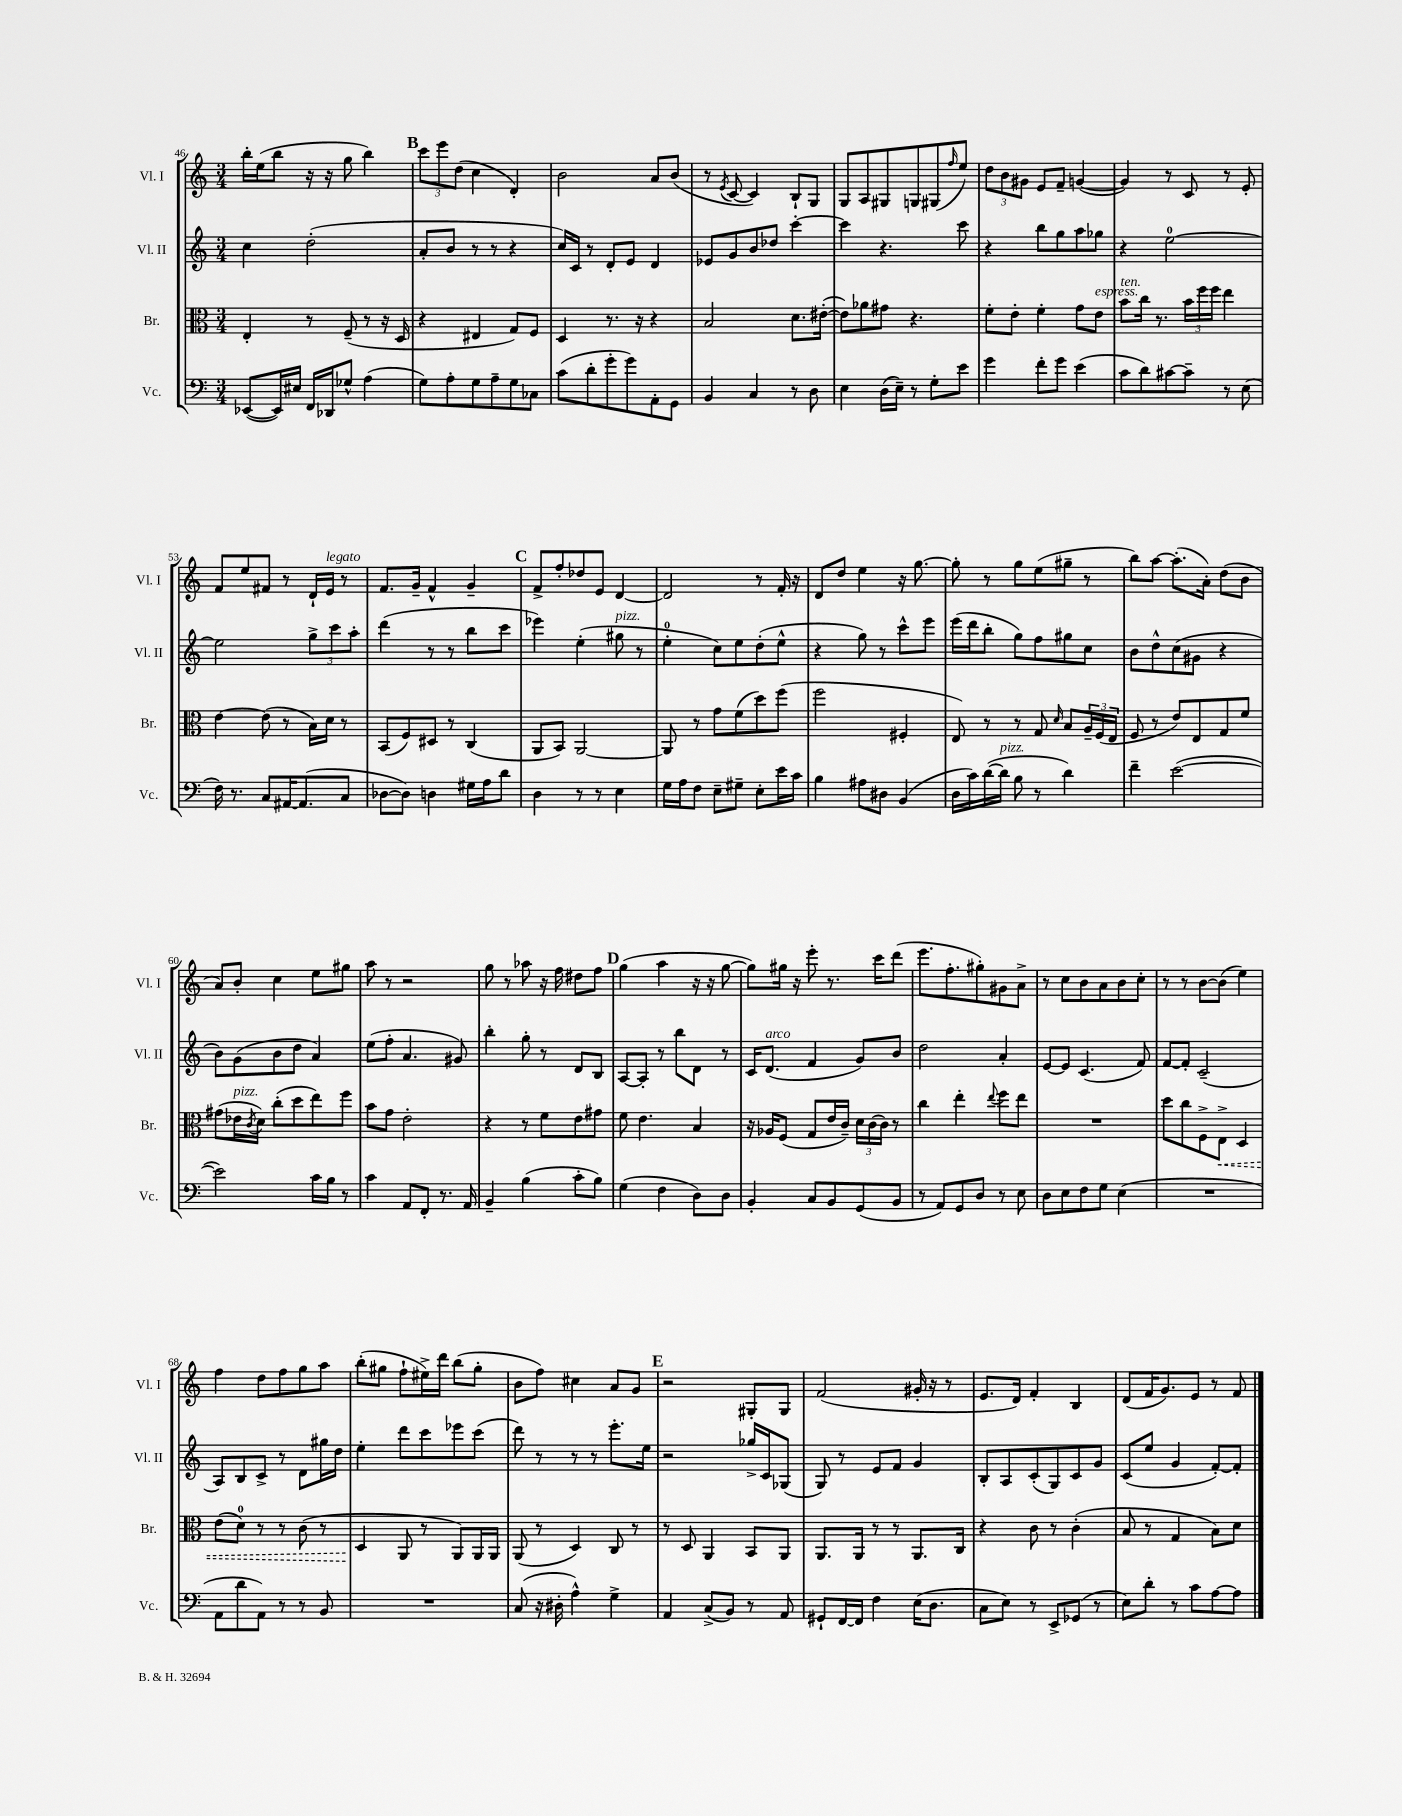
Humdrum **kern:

**kern	**kern	**kern	**kern
*staff4	*staff3	*staff2	*staff1
*clefF4	*clefC3	*clefG2	*clefG2
*k[]	*k[]	*k[]	*k[]
*M3/4	*M3/4	*M3/4	*M3/4
([8EE-	4E'	4cc	16bb'
.	.	.	(16ee
16EE-])	.	.	8bb
16E#	.	.	.
16FF	8r	(2dd'	16r
16DD-	.	.	16r
8G-^^	(8F~	.	8gg
(4A	8r	.	4bb)
.	16r	.	.
.	16D	.	.
=	=	=	=
8G)	4r	8a'	12ccc
.	.	.	12eee
8A'	.	8b	.
.	.	.	(12dd
8G	4E#	8r	4cc
8A~	.	8r	.
8G	8G)	4r	4d')
8C-	8F	.	.
=	=	=	=
(8c	4D	16cc)	2b
.	.	16c	.
8d'	.	8r	.
8g'	8.r	8d'	.
8g)	.	8e	.
.	16r	.	.
8AA'	4r	4d	8a
8GG	.	.	(8b
=	=	=	=
4BB	2B	8e-	8r
.	.	.	8qe
.	.	8g	[8c
4C	.	8b	4c])
.	.	8dd-	.
8r	8.d	[4ccc'	8B`
8D	.	.	8G
.	([16e#'	.	.
=	=	=	=
4E	8e#])	4ccc]	8G
.	8a-	.	8A
(16D	8g#	4.r	8G#
16E~)	.	.	.
8r	4.r	.	8G
8G'	.	.	(8G#
.	.	.	16qqff
8e	.	8ccc	8ee)
=	=	=	=
4g	8f'	4r	12dd
.	.	.	12b
.	8e'	.	.
.	.	.	12g#
8f'	4f'	8bb	8e
8g	.	8gg	8f~
(4e	8g	8aa	([4g
.	8e	8gg-	.
=	=	=	=
8c	8b	4r	4g])
8d)	16cc	.	.
.	8.r	.	.
[8c#	.	[2ee	8r
8c#~]	24b	.	8c
.	24ff	.	.
.	24ff	.	.
8r	4ee	.	8r
(8E	.	.	8e'
=	=	=	=
16F)	[4e	2ee]	8f
8.r	.	.	.
.	.	.	8ee
8C	(8e]	.	8f#
[16AA#	8r	.	8r
(8.AA#]	.	.	.
.	16B)	12gg^	16d`
.	16d	.	16e
.	.	12ccc	.
8C	8r	.	8r
.	.	12aa'	.
=	=	=	=
[8D-	(8BB	(4ddd	8.f
8D-])	8F)	.	.
.	.	.	16g~
4D	8D#	8r	4f^^
.	8r	8r	.
16G#	(4C	8bb	4g~
16A	.	.	.
8d	.	8ccc	.
=	=	=	=
4D	8AA	4eee-)	8f^
.	8BB)	.	8ff'
8r	[2AA	(4ee'	8dd-
8r	.	.	8e
4E	.	8gg#	[4d
.	.	8r	.
=	=	=	=
16G	8AA]	4ee'	2d]
16A	.	.	.
8F	8r	.	.
8E~	8g	8cc)	.
8G#~	(8f	8ee	.
8E'	8dd)	(8dd'	8r
16e	(8ff	8ee^^	16f'
16c	.	.	16r
=	=	=	=
4B	2ff	4r	8d
.	.	.	8dd
8A#	.	8gg)	4ee
8D#	.	8r	.
(4BB	4F#'	8ccc^^	16r
.	.	.	[8.gg
.	.	8eee	.
=	=	=	=
16D	8E)	(16eee	8gg']
16c)	.	16ddd	.
([16d	8r	8bb'	8r
16d]	.	.	.
8B	8r	8gg)	8gg
8r	8G	8ff	(8ee
.	16qqd	.	.
4d)	8B	8gg#	8gg#~
.	24A~	8cc	8r
.	(24F	.	.
.	24E	.	.
=	=	=	=
4f~	8F	8b	8bb)
.	8r	8dd^^	[8aa
([2e	8e)	(8cc	(8.aa']
.	8E	8g#	.
.	.	.	16a')
.	8G	4r	(8dd
.	8f	.	8b
=	=	=	=
2e])	(8g#	8b)	8a)
.	16e-	(8g	8b'
.	8qc	.	.
.	16d)	.	.
.	(8cc'	8b	4cc
.	8dd	8dd	.
16c	8ee)	4a)	8ee
16B	.	.	.
8r	8ff	.	8gg#
=	=	=	=
4c	8b	(8ee	8aa
.	8g	8ff'	8r
8AA	2e'	4.a	2r
8FF'	.	.	.
8.r	.	.	.
.	.	8g#)	.
16AA	.	.	.
=	=	=	=
4BB~	4r	4bb'	8gg
.	.	.	8r
(4B	8r	8gg'	8aa-
.	8f	8r	16r
.	.	.	16ff
8c'	8e	8d	8dd#
8B)	8g#	8B	8ff
=	=	=	=
(4G	8f	[8A	(4gg
.	4.e	8A']	.
4F	.	8r	4aa
.	.	8bb	.
8D)	4B	8d	16r
.	.	.	16r
8D	.	8r	[8gg
=	=	=	=
4BB'	16r	16c	8gg])
.	16A-	(8.d	.
.	(8F	.	16gg#
.	.	.	16r
8C	8G	4f	8eee'
8BB	16e	.	8.r
.	16c~)	.	.
(8GG	24d	8g)	.
.	(24c	.	.
.	.	.	16ccc
.	24c)	.	.
8BB	8r	8b	(8ddd
=	=	=	=
8r	4cc	2dd	8.eee
8AA)	.	.	.
.	.	.	8.ff'
8GG	4ee'	.	.
8D	.	.	8gg#')
.	8qqee	.	.
8r	8ff	4a'	8g#
8E	8ee	.	8a^
=	=	=	=
8D	2.r	[8e	8r
8E	.	8e]	8cc
8F	.	(4.c	8b
8G	.	.	8a
(4E	.	.	8b
.	.	8f)	8cc'
=	=	=	=
2.r	8dd	[8f	8r
.	8cc	8f']	8r
.	8F^	(2c~	[8b
.	8E^	.	(8b]
.	4D	.	4ee)
=	=	=	=
8AA	(8e	8A)	4ff
8d	8d)	8B	.
8AA)	8r	8c^	8dd
8r	8r	8r	8ff
8r	(8c	8d	8gg
8BB	8r	16gg#	8aa
.	.	16dd	.
=	=	=	=
2.r	4D	4ee'	(8bb'
.	.	.	8gg#
.	8AA	8ddd	8ff`
.	8r	8ccc	16ee#^)
.	.	.	16ddd
.	8AA)	8eee-	(8bb
.	16AA	(8ccc	8gg#'
.	16AA	.	.
=	=	=	=
(8C	(8AA	8ddd)	8b
16r	8r	8r	8ff)
16D#'	.	.	.
4A^^)	4D)	8r	4cc#
.	.	8r	.
4G^	8C	8.eee'	8a
.	8r	.	8g
.	.	16ee	.
=	=	=	=
4AA	8r	2r	2r
.	8D	.	.
(8C^	4AA	.	.
8BB)	.	.	.
8r	8BB	16gg-^	8G#'
.	.	16c	.
8AA	8AA	(8G-	8G#
=	=	=	=
8GG#`	8.AA	8G)	(2f
[16FF	.	8r	.
16FF]	16AA	.	.
4F	8r	8e	.
.	8r	8f	.
(16E	8.AA	4g	16g#'
8.D	.	.	16r
.	.	.	8r
.	16C	.	.
=	=	=	=
8C	4r	8B'	8.e
8E)	.	8A	.
.	.	.	16d)
8r	8c	(8c'	4f'
8EE^	8r	8G)	.
(8GG-	(4c'	8c	4B
8r	.	8g	.
=	=	=	=
8E)	8B	(8c	(8d
8d'	8r	8ee	16f
.	.	.	8.g)
8r	4G	4g	.
8c	.	.	8e
[8A	8B)	[8f')	8r
8A]	8d	8f']	8f
==	==	==	==
*-	*-	*-	*-
